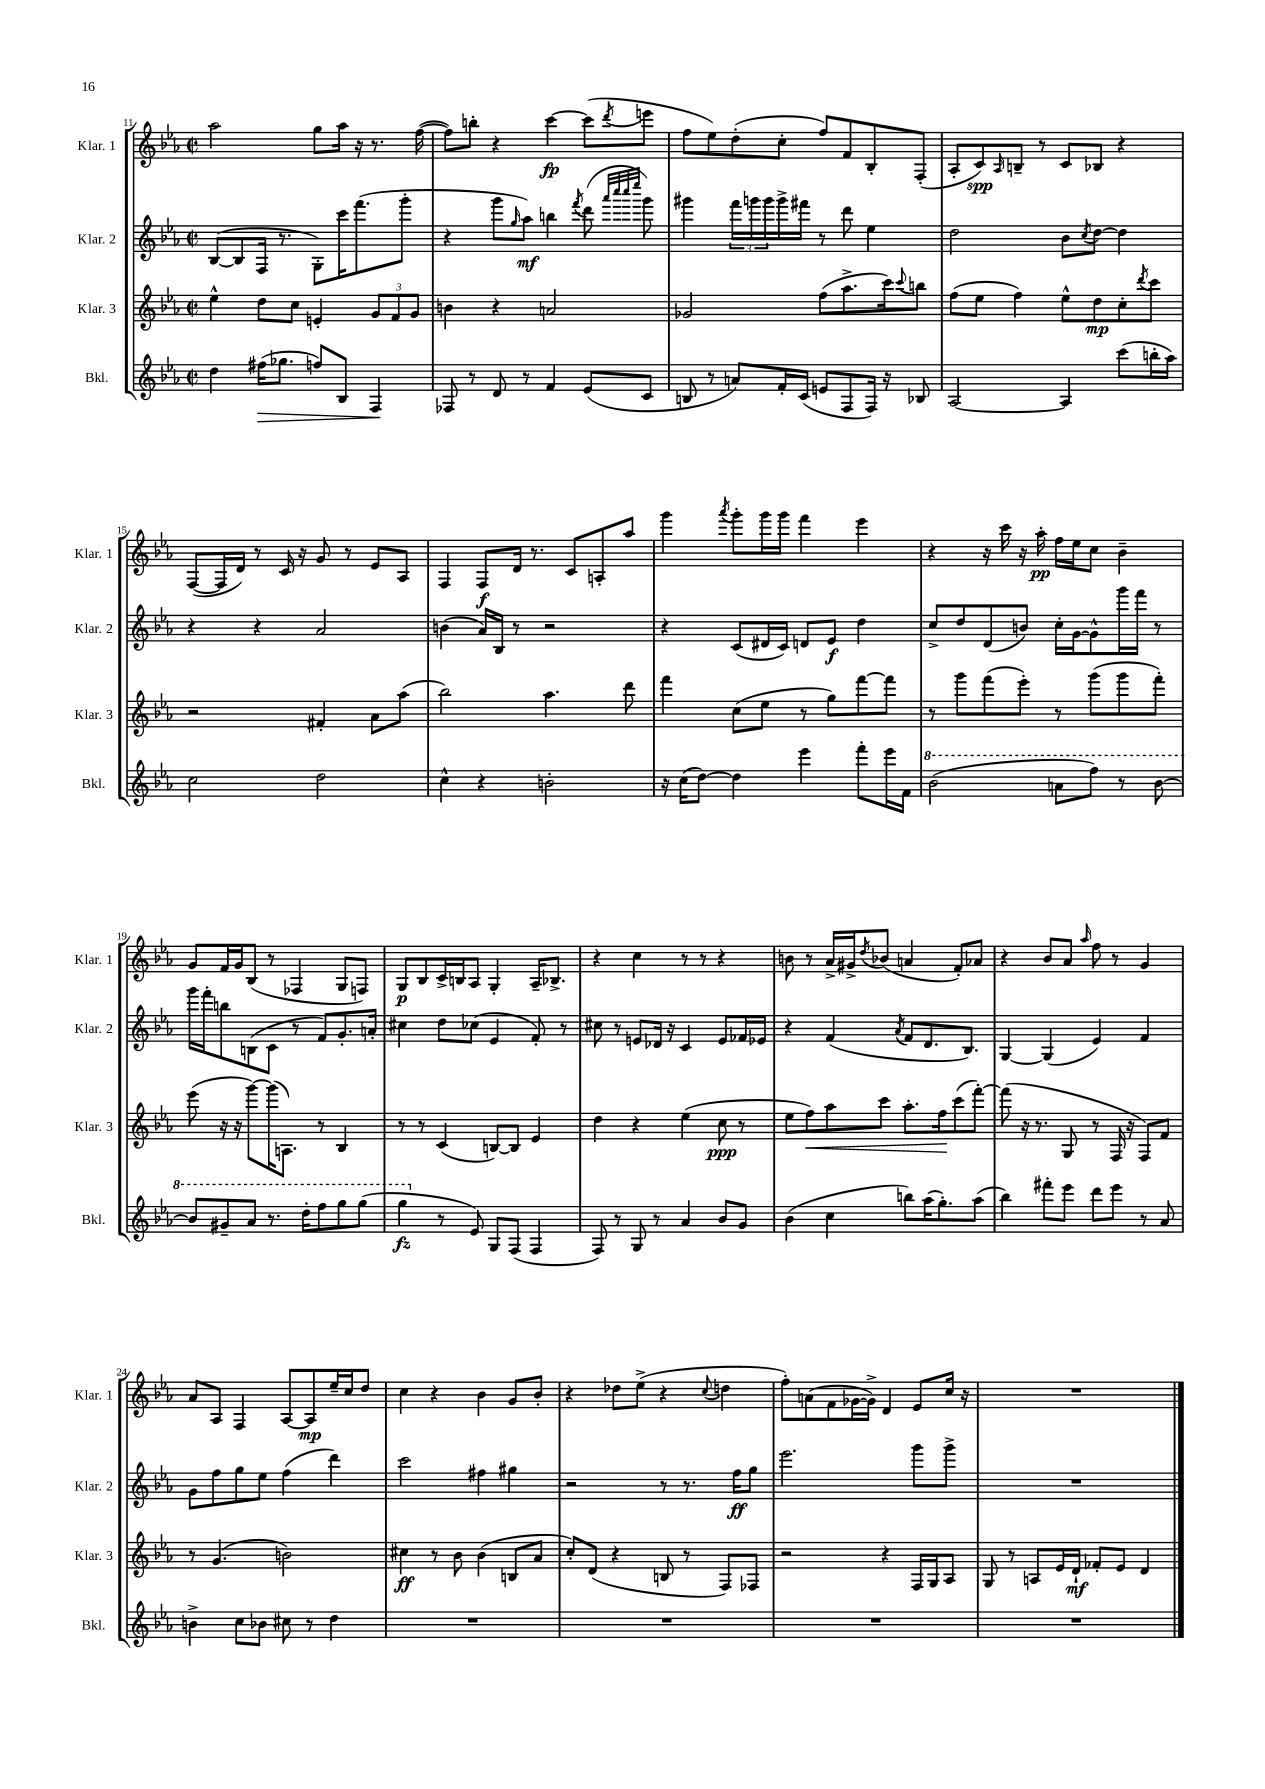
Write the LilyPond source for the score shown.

<<
\new StaffGroup <<
\new Staff = "s0" \with { instrumentName = "Klar. 1" shortInstrumentName = "Klar. 1" } {
    \clef treble \key ees \major \defaultTimeSignature \time 2/2
    aes''2 g''8 aes''16 r16 r8. f''16~( |
    f''8) b''8-. r4 c'''4~\fp c'''8( \acciaccatura { d'''8 } e'''8 |
    f''8 ees''8) d''8-.( c''8-. f''8) f'8 bes8-. f8-.( |
    aes8-. c'8\spp) \grace { aes16 } b8-- r8 c'8 bes8 r4 |
    f8~( f16 d'16) r8 c'16 r16 g'8 r8 ees'8 aes8 |
    f4 f8\f d'16 r8. c'8 a8-. aes''8 |
    g'''4 \acciaccatura { aes'''8 } g'''8-. g'''16 g'''16 f'''4 ees'''4 |
    r4 r16 c'''16 r16 aes''16-.\pp f''16 ees''16 c''8 bes'4-- |
    g'8 f'16 g'16 bes8( r8 fes4 g8 f8) |
    g8\p bes8 c'16-> b16 aes8 g4-. aes16-- bes8.-> |
    r4 c''4 r8 r8 r4 |
    b'8 r8 aes'16-> gis'16-> \acciaccatura { d''8 } bes'8( a'4 f'8-.) aes'8 |
    r4 bes'8 aes'8 \grace { aes''16 } f''8 r8 g'4 |
    aes'8 aes8 f4 aes8~ aes8\mp ees''16-- c''16 d''8 |
    c''4 r4 bes'4 g'8 bes'8-. |
    r4 des''8 ees''8->( r4 \appoggiatura { c''8 } d''4 |
    f''8-.) a'8( f'8 ges'16~ ges'16->) d'4 ees'8 c''16 r16 |
    R1 \bar "|." |
}
\new Staff = "s1" \with { instrumentName = "Klar. 2" shortInstrumentName = "Klar. 2" } {
    \clef treble \key ees \major \defaultTimeSignature \time 2/2
    bes8~( bes8 f16 r8. g8-.) c'''16 f'''8.( g'''8-. |
    r4 g'''8 \grace { g''16 } aes''8\mf) b''4 \acciaccatura { f'''8 } d'''8( \grace { aes'''32 c''''32 c''''32 ees''''32 } g'''8) |
    gis'''4 \tuplet 3/2 { f'''16 g'''16 g'''16 } g'''16-> fis'''16 r8 d'''8 ees''4 |
    d''2 bes'8 \acciaccatura { c''8 } d''8~ d''4 |
    r4 r4 aes'2 |
    b'4( aes'16) bes16 r8 r2 |
    r4 c'8( dis'16 c'16) d'8 ees'8\f d''4 |
    c''8-> d''8 d'8( b'8) c''16-. g'16~ g'8-^ g'''16 f'''16 r8 |
    g'''16 f'''16-. b''8 b8( c'8 r8 f'8) g'8.-. a'16-. |
    cis''4 d''8 ces''8( ees'4 f'8-.) r8 |
    cis''8 r8 e'8 des'16 r16 c'4 e'8 fes'16 ees'16 |
    r4 f'4( \acciaccatura { aes'8 } f'8 d'8. bes8.) |
    g4~ g4( ees'4) f'4 |
    g'8 f''8 g''8 ees''8 f''4( d'''4) |
    c'''2 fis''4 gis''4 |
    r2 r8 r8. f''16\ff g''8 |
    ees'''2. g'''8 g'''8-> |
    R1 \bar "|." |
}
\new Staff = "s2" \with { instrumentName = "Klar. 3" shortInstrumentName = "Klar. 3" } {
    \clef treble \key ees \major \defaultTimeSignature \time 2/2
    ees''4-^ d''8 c''8 e'4-. \tuplet 3/2 { g'8 f'8 g'8 } |
    b'4 r4 a'2 |
    ges'2 f''8( aes''8.-> c'''16) \appoggiatura { c'''8 } b''8 |
    f''8( ees''8 f''4) ees''8-^ d''8\mp c''8-. \acciaccatura { d'''8 } c'''8 |
    r2 fis'4-. aes'8 aes''8( |
    bes''2) aes''4. d'''8 |
    f'''4 c''8( ees''8 r8 g''8) f'''8~ f'''8 |
    r8 g'''8 f'''8( ees'''8-.) r8 g'''8( g'''8 f'''8-.) |
    ees'''8( r16 r16 g'''8~) g'''16( a8.) r8 bes4 |
    r8 r8 c'4( b8~) b8 ees'4 |
    d''4 r4 ees''4( c''8\ppp r8 |
    ees''8 f''8\<) aes''8 c'''8 aes''8.-. f''16\! c'''8( f'''8~-.) |
    f'''8( r16 r8. g8 r8 f16 r16 f8) f'8 |
    r8 g'4.( b'2) |
    cis''4\ff r8 bes'8 bes'4( b8 aes'8 |
    c''8-.) d'8( r4 b8 r8 f8) fes8 |
    r2 r4 f16 g16 aes8 |
    g8 r8 a8 ees'16 d'16-!\mf fes'8-. ees'8 d'4 \bar "|." |
}
\new Staff = "s3" \with { instrumentName = "Bkl." shortInstrumentName = "Bkl." } {
    \clef treble \key ees \major \defaultTimeSignature \time 2/2
    d''4 fis''16\>( ges''8. f''8) bes8 f4\! |
    fes8 r8 d'8 r8 f'4 ees'8( c'8 |
    b8 r8 a'8) f'16-. c'16( e'8 f8 f16) r16 bes8 |
    aes2~ aes4 c'''8( b''16-. aes''16) |
    c''2 d''2 |
    c''4-^ r4 b'2-. |
    r16 c''16( d''8~) d''4 ees'''4 f'''8-. ees'''16 f'16 |
    \ottava #1 bes''2( a''8 f'''8) r8 bes''8~ |
    bes''8 gis''8-- aes''8 r8. d'''16-. f'''8 g'''8 g'''8( |
    g'''4\fz \ottava #0 r8 ees'8) g8 f8( f4 |
    f8) r8 g8 r8 aes'4 bes'8 g'8 |
    bes'4( c''4 b''8) aes''16( g''8.-.) aes''8( |
    bes''4) fis'''8-. ees'''8 d'''8 ees'''8 r8 aes'8 |
    b'4-> c''8 bes'8 cis''8 r8 d''4 |
    R1 |
    R1 |
    R1 |
    R1 \bar "|." |
}
>>
>>
\layout { \context { \Score currentBarNumber = #11 } }
